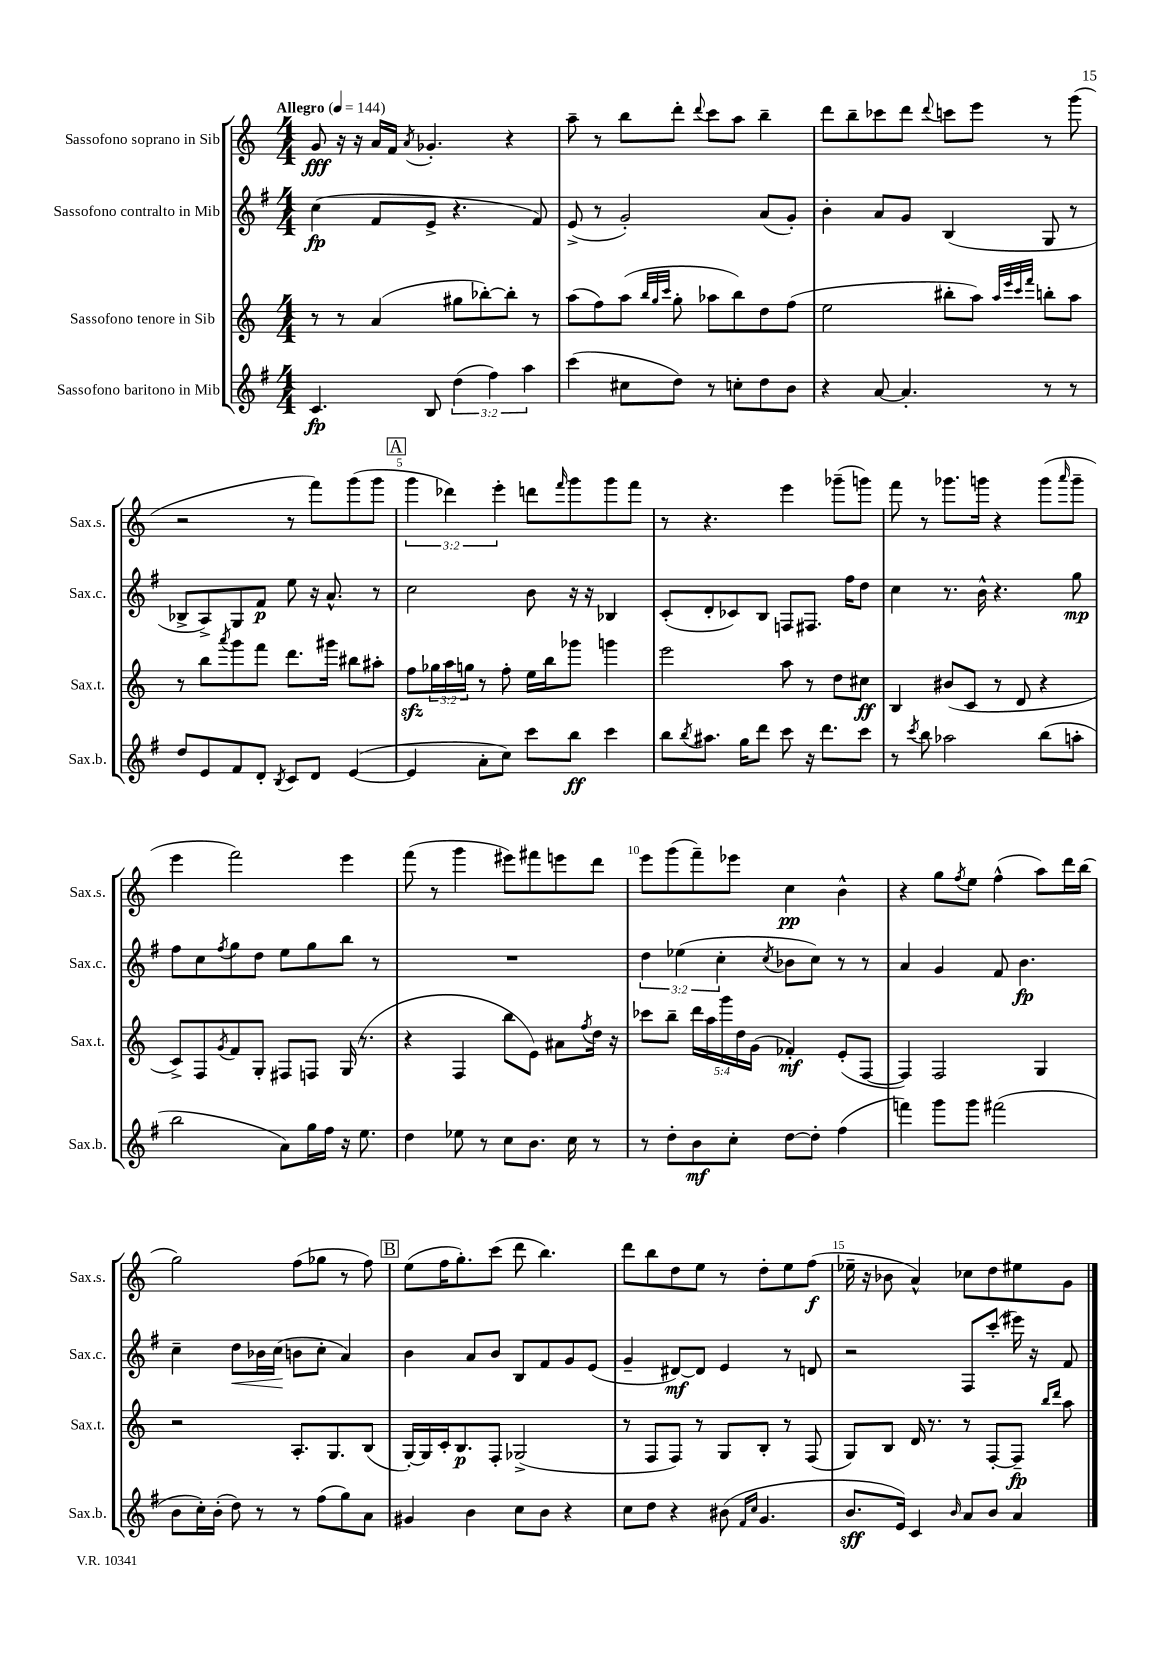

**kern	**dynam	**kern	**dynam	**kern	**dynam	**kern	**dynam
*part4	*part4	*part3	*part3	*part2	*part2	*part1	*part1
*staff4	*staff4	*staff3	*staff3	*staff2	*staff2	*staff1	*staff1
*I"Sassofono baritono in Mib	*	*I"Sassofono tenore in Sib	*	*I"Sassofono contralto in Mib	*	*I"Sassofono soprano in Sib	*
*I'Sax.b.	*	*I'Sax.t.	*	*I'Sax.c.	*	*I'Sax.s.	*
*clefG2	*	*clefG2	*	*clefG2	*	*clefG2	*
*k[f#]	*	*k[]	*	*k[f#]	*	*k[]	*
*M4/4	*	*M4/4	*	*M4/4	*	*M4/4	*
*MM144	*	*MM144	*	*MM144	*	*MM144	*
=1	=1	=1	=1	=1	=1	=1	=1
!	!	!	!	!	!	!LO:TX:a:B:t=Allegro	!
4.c/	fp	8r	.	(4cc\	fp	8g/	fff
.	.	8r	.	.	.	16r	.
.	.	.	.	.	.	16r	.
.	.	(4a/	.	8f#/L	.	16a/LL	.
.	.	.	.	.	.	16f/JJ	.
.	.	.	.	.	.	8qa/	.
8B/	.	.	.	8e^/J	.	4.g-X'/	.
(6dd\	.	8gg#X\L	.	4.r	.	.	.
.	.	[8bb-X'\)	.	.	.	.	.
6ff#\)	.	.	.	.	.	.	.
.	.	8bb-'\J]	.	.	.	4r	.
6aa\	.	.	.	.	.	.	.
.	.	8r	.	8f#/)	.	.	.
=2	=2	=2	=2	=2	=2	=2	=2
(4ccc\	.	(8aa\L	.	(8e^/	.	8aa~\	.
.	.	8ff\)	.	8r	.	8r	.
8cc#X\L	.	(8aa\J	.	2g'/)	.	8bb\L	.
.	.	32qqbb/LLL	.	.	.	.	.
.	.	32qqgg/	.	.	.	.	.
.	.	32qqccc/JJJ	.	.	.	.	.
8dd\J)	.	8gg'\	.	.	.	8ddd'\J	.
.	.	.	.	.	.	8qqddd/	.
8r	.	8aa-X\L	.	.	.	8ccc\L	.
8ccn'\L	.	8bb\)	.	.	.	8aa\J	.
8dd\	.	8dd\	.	(8a/L	.	4bb~\	.
8b\J	.	(8ff\J	.	8g'/J)	.	.	.
=3	=3	=3	=3	=3	=3	=3	=3
4r	.	2ee\	.	4b'\	.	8ddd\L	.
.	.	.	.	.	.	8bb~\	.
[8a/	.	.	.	8a/L	.	8ccc-X\	.
4.a'/]	.	.	.	8g/J	.	8ddd\J	.
.	.	.	.	.	.	8qqddd/	.
.	.	8bb#X'\L	.	(4B/	.	8cccn\L	.
.	.	8aa\J)	.	.	.	8eee\J	.
.	.	32qqaa/LLL	.	.	.	.	.
.	.	32qqeee/	.	.	.	.	.
.	.	32qqccc/	.	.	.	.	.
.	.	32qqfff/JJJ	.	.	.	.	.
8r	.	8bbn'\L	.	8G/	.	8r	.
8r	.	8aa\J	.	8r	.	(8ggg\	.
!!LO:LB:g=z
=4	=4	=4	=4	=4	=4	=4	=4
8dd/L	.	8r	.	8B-X^/L	.	2r	.
8e/	.	8bb\L	.	8A^/)	.	.	.
.	.	8qaaa/	.	.	.	.	.
8f#/	.	8ggg\	.	8G/	.	.	.
8d'/J	.	8fff\J	.	8f#/J	p	.	.
8qB/	.	.	.	.	.	.	.
8c/L	.	8.ddd\L	.	8ee\	.	8r	.
8d/J	.	.	.	16r	.	8fff\L)	.
.	.	16ggg#X\Jk	.	8.a^^/	.	.	.
([4e/	.	8bb#X\L	.	.	.	(8ggg\	.
.	.	8aa#X'\J	.	8r	.	8ggg\J	.
!!LO:REH:place=s1:t=A
=5	=5	=5	=5	=5	=5	=5	=5
4e/]	.	8ffzz\L	.	2cc\	.	6ggg\	.
.	.	24gg-X\L	.	.	.	.	.
.	.	24aa\	.	.	.	6ddd-X\)	.
.	.	24ggn\JJ	.	.	.	.	.
8a'\L	.	8r	.	.	.	.	.
.	.	.	.	.	.	6eee'\	.
8cc\J)	.	8ff'\	.	.	.	.	.
8ccc\L	.	16ee\LL	.	8b\	.	8dddn\L	.
.	.	16bb\J	.	.	.	.	.
.	.	.	.	.	.	16qqfff/	.
8bb\J	ff	8ggg-X\J	.	16r	.	8ggg\	.
.	.	.	.	16r	.	.	.
4ccc\	.	4gggn\	.	4B-X/	.	8ggg\	.
.	.	.	.	.	.	8fff\J	.
=6	=6	=6	=6	=6	=6	=6	=6
8bb\L	.	2eee\	.	(8c'/L	.	8r	.
8qbb/	.	.	.	.	.	.	.
8.aa#X\J	.	.	.	8d'/	.	4.r	.
.	.	.	.	8c-X/)	.	.	.
16gg\KL	.	.	.	.	.	.	.
8ddd\J	.	.	.	8B/J	.	.	.
8ccc\	.	8aa\	.	8Fn/L	.	4eee\	.
16r	.	8r	.	8.F#X/J	.	.	.
8.ddd\L	.	.	.	.	.	.	.
.	.	8dd\L	.	.	.	(8ggg-X~\L	.
.	.	.	.	16ff#\KL	.	.	.
8ccc\J	.	8cc#X\J	ff	8dd\J	.	8gggn\J)	.
=7	=7	=7	=7	=7	=7	=7	=7
8r	.	4B/	.	4cc\	.	8fff\	.
8qccc/	.	.	.	.	.	.	.
8bb\	.	.	.	.	.	8r	.
2aa-X\	.	(8b#X/L	.	8.r	.	8.ggg-X\L	.
.	.	8c/J	.	.	.	.	.
.	.	.	.	16b^^\	.	16gggn\Jk	.
.	.	8r	.	4.r	.	4r	.
.	.	8d/	.	.	.	.	.
(8bb\L	.	4r	.	.	.	(8ggg\L	.
.	.	.	.	.	.	16qqaaa/	.
8aan'\J	.	.	.	8gg\	mp	8ggg~\J	.
!!LO:LB:g=z
=8	=8	=8	=8	=8	=8	=8	=8
2bb\	.	8c^/L)	.	8ff#\L	.	4eee\	.
.	.	8F/	.	8cc\	.	.	.
.	.	8qg/	.	8qff#/	.	.	.
.	.	8f/	.	8gg\	.	2fff\)	.
.	.	8G'/J	.	8dd\J	.	.	.
8a\L)	.	8F#X/L	.	8ee\L	.	.	.
16gg\L	.	8Fn/J	.	8gg\	.	.	.
16ff#\JJ	.	.	.	.	.	.	.
16r	.	(16G/	.	8bb\J	.	4eee\	.
8.ee\	.	8.r	.	.	.	.	.
.	.	.	.	8r	.	.	.
=9	=9	=9	=9	=9	=9	=9	=9
4dd\	.	4r	.	1r	.	(8fff\	.
.	.	.	.	.	.	8r	.
8ee-X\	.	4F/	.	.	.	4ggg\	.
8r	.	.	.	.	.	.	.
8cc\L	.	8bb\L	.	.	.	8eee#X\L)	.
8.b\J	.	8e\J)	.	.	.	8fff#X\	.
.	.	8a#X\L	.	.	.	8eeen\	.
16cc\	.	.	.	.	.	.	.
.	.	8qff/	.	.	.	.	.
8r	.	16dd\Jk	.	.	.	8ddd\J	.
.	.	16r	.	.	.	.	.
=10	=10	=10	=10	=10	=10	=10	=10
8r	.	8ccc-X\L	.	6dd\	.	8eee\L	.
8dd'\L	.	8bb~\J	.	.	.	(8ggg\	.
.	.	.	.	(6ee-X\	.	.	.
8b\	mf	20ddd\LL	.	.	.	8fff~\)	.
.	.	20aa\	.	.	.	.	.
.	.	.	.	6cc'\	.	.	.
.	.	20ggg\	.	.	.	.	.
8cc'\J	.	.	.	.	.	8eee-X\J	.
.	.	20dd\	.	.	.	.	.
.	.	(20g\JJ	.	.	.	.	.
.	.	.	.	8qcc/	.	.	.
[8dd\L	.	4f-X'/)	mf	8b-X\L	.	4cc\	pp
8dd'\J]	.	.	.	8cc\J)	.	.	.
(4ff#\	.	(8e'/L	.	8r	.	4b^^\	.
.	.	[8F/J	.	8r	.	.	.
=11	=11	=11	=11	=11	=11	=11	=11
4fffn\)	.	4F/])	.	4a/	.	4r	.
8ggg\L	.	2F/	.	4g/	.	8gg\L	.
.	.	.	.	.	.	8qff/	.
8ggg\J	.	.	.	.	.	8ee\J	.
(2fff#X\	.	.	.	8f#/	.	(4ff^^\	.
.	.	.	.	4.b\	fp	.	.
.	.	4G/	.	.	.	8aa\L)	.
.	.	.	.	.	.	16ddd\L	.
.	.	.	.	.	.	(16bb\JJ	.
!!LO:LB:g=z
=12	=12	=12	=12	=12	=12	=12	=12
8b\L	.	2r	.	4cc~\	.	2gg\)	.
16cc'\L)	.	.	.	.	.	.	.
(16b'\JJ	.	.	.	.	.	.	.
!	!	!	!	!	!LO:HP:b	!	!
8dd\)	.	.	.	8dd\L	<	.	.
8r	.	.	.	16b-X\L	.	.	.
.	.	.	.	(16cc\JJ	.	.	.
8r	.	8.A'/L	.	8bn\L	[	(8ff\L	.
(8ff#\L	.	.	.	8cc'\J	.	8gg-X\J	.
.	.	8.G/	.	.	.	.	.
8gg\)	.	.	.	4a/)	.	8r	.
8a\J	.	(8B/J	.	.	.	8ff\)	.
!!LO:REH:place=s1:t=B
=13	=13	=13	=13	=13	=13	=13	=13
4g#X/	.	[16G'/LL)	.	4b\	.	(8ee\L	.
.	.	16G/]	.	.	.	.	.
.	.	16c'/J	.	.	.	16ff\K	.
.	.	8.B/	p	.	.	8.gg'\)	.
4b\	.	.	.	8a/L	.	.	.
.	.	8F'/J	.	8b/J	.	(8ccc\J	.
8cc\L	.	(2G-X^/	.	8B/L	.	8ddd\	.
8b\J	.	.	.	8f#/	.	4.bb\)	.
4r	.	.	.	8g/	.	.	.
.	.	.	.	(8e/J	.	.	.
=14	=14	=14	=14	=14	=14	=14	=14
8cc\L	.	8r	.	4g~/	.	8ddd\L	.
8dd\J	.	8F/L	.	.	.	8bb\	.
4r	.	8F/J)	.	[8d#X/L)	mf	8dd\	.
.	.	8r	.	8d#/J]	.	8ee\J	.
(8b#X\	.	8G/L	.	4e/	.	8r	.
16qqf#/LL	.	.	.	.	.	.	.
16qqcc/JJ	.	.	.	.	.	.	.
4.g/	.	8B'/J	.	.	.	8dd'\L	.
.	.	8r	.	8r	.	8ee\	.
.	.	(8F/	.	8dn/	.	(8ff\J	f
=15	=15	=15	=15	=15	=15	=15	=15
8.b/L	sff	8G/L)	.	2r	.	16ee-X~\	.
.	.	.	.	.	.	16r	.
.	.	8B/J	.	.	.	8b-X\	.
16e/Jk)	.	.	.	.	.	.	.
4c/	.	16d/	.	.	.	4a^^/)	.
.	.	8.r	.	.	.	.	.
16qqb/	.	.	.	.	.	.	.
8a/L	.	8r	.	8F#/L	.	8cc-X\L	.
8b/J	.	[8F'/L	.	(8ccc'/J	.	8dd\	.
4a/	.	8F~/J]	fp	16eee#X\)	.	8ee#X\	.
.	.	.	.	16r	.	.	.
.	.	16qqbb/LL	.	.	.	.	.
.	.	16qqddd/JJ	.	.	.	.	.
.	.	8aa\	.	8f#/	.	8g\J	.
==	==	==	==	==	==	==	==
*-	*-	*-	*-	*-	*-	*-	*-
